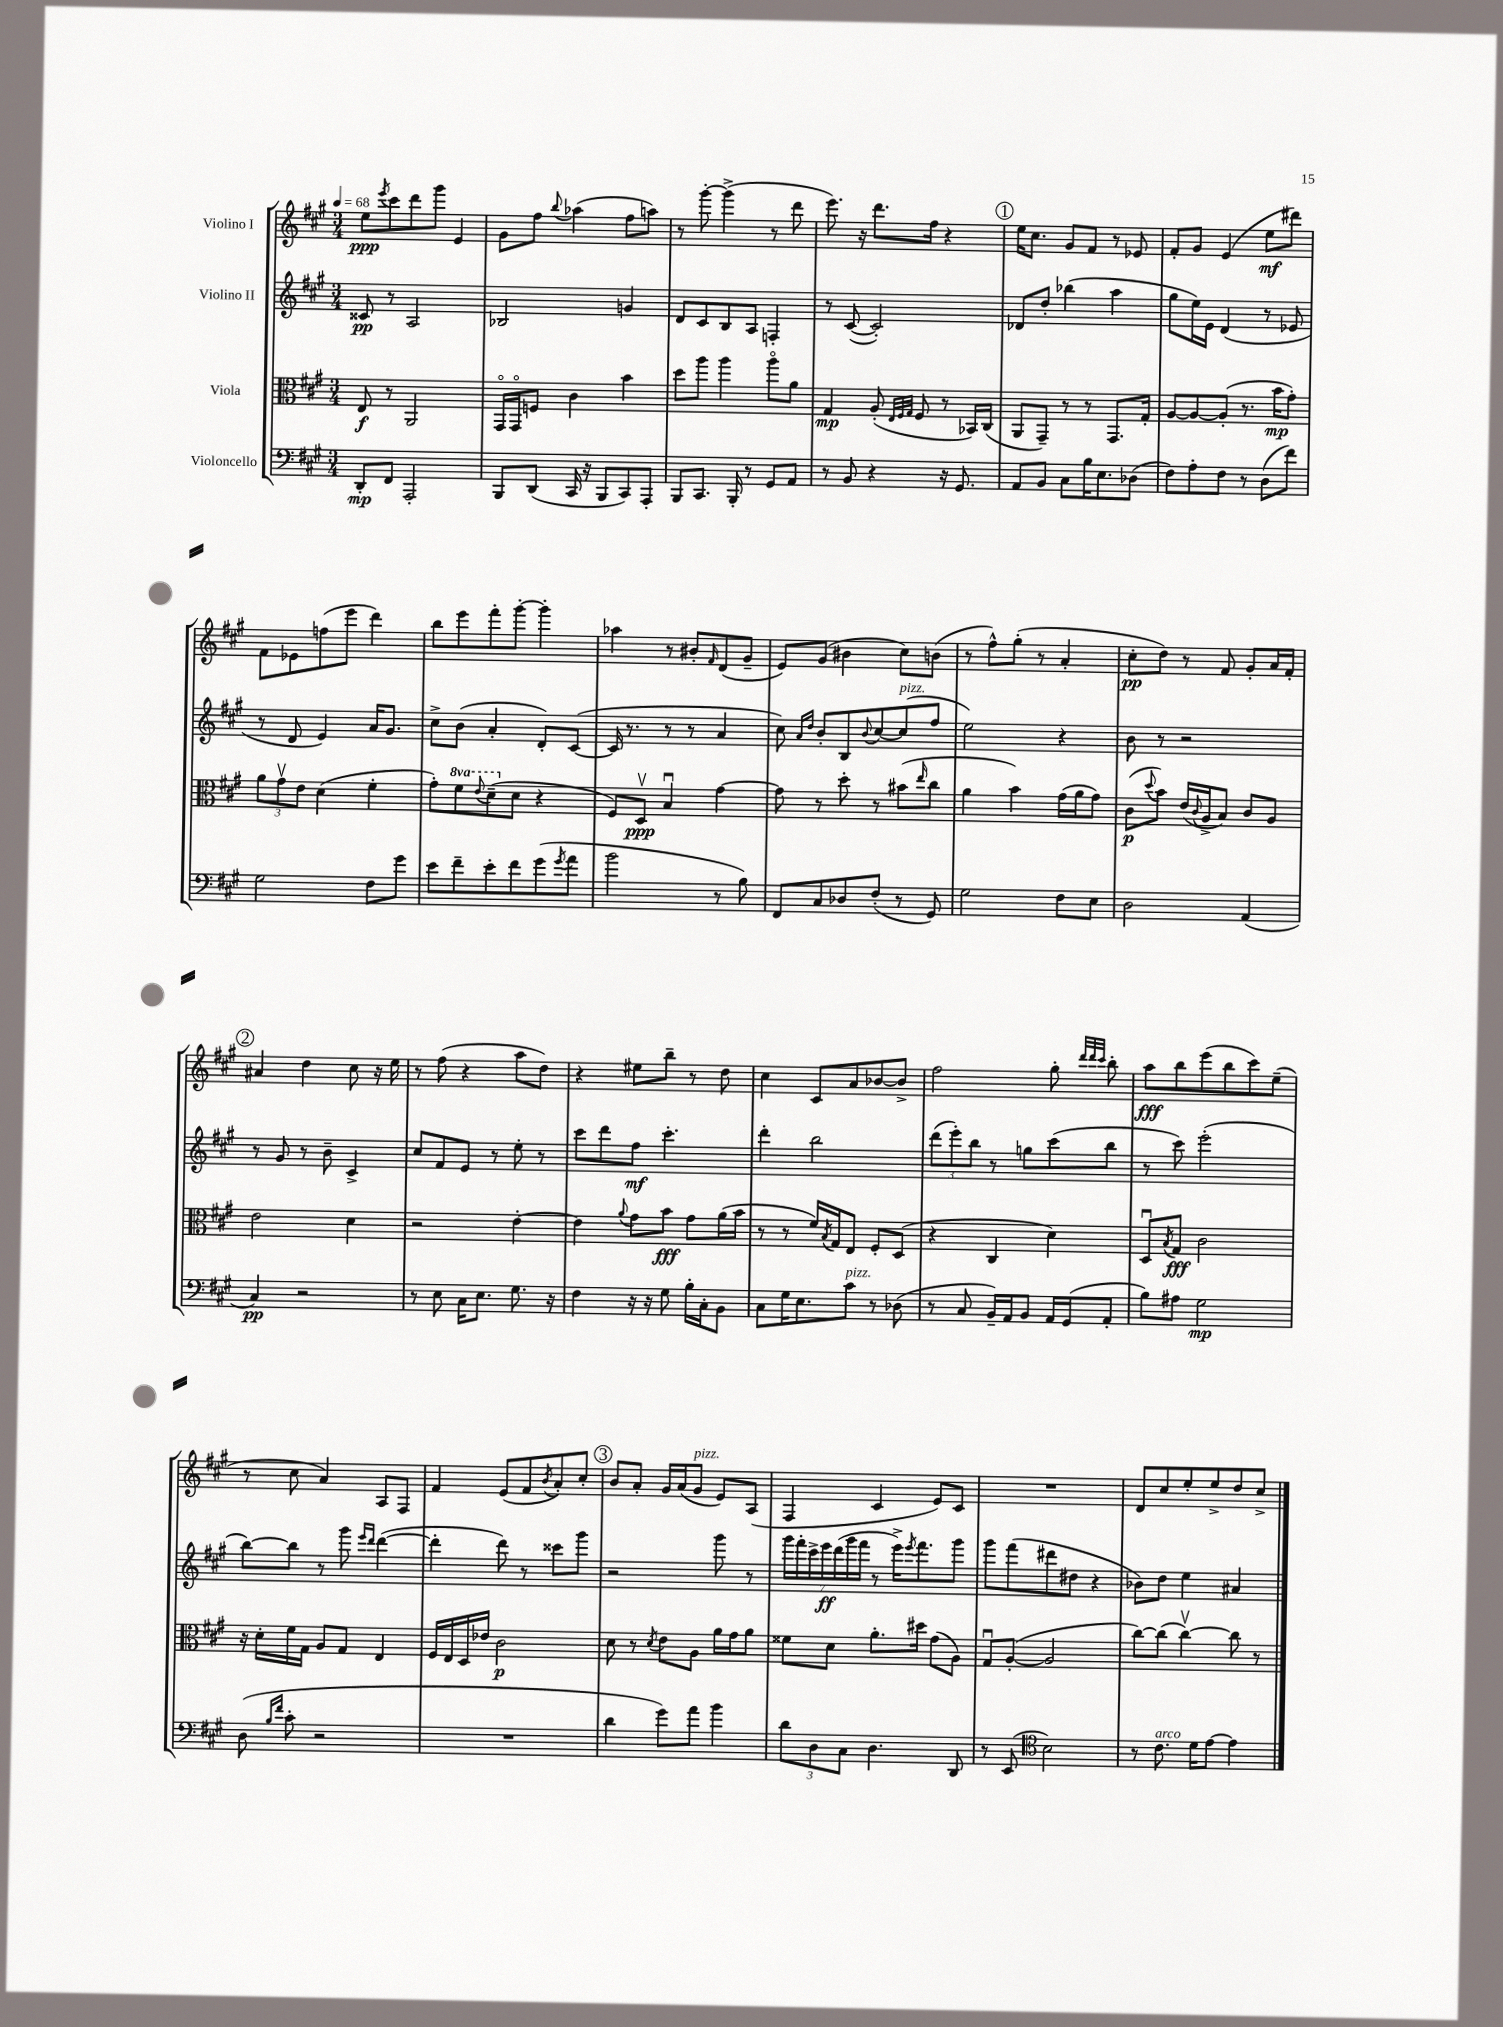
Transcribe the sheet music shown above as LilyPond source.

<<
\new StaffGroup <<
\new Staff = "s0" \with { instrumentName = "Violino I" } {
    \clef treble \key a \major \numericTimeSignature \time 3/4 \tempo 4 = 68
    e''8\ppp \acciaccatura { e'''8 } cis'''8 d'''8 gis'''8 e'4 |
    gis'8 fis''8 \appoggiatura { b''8 } aes''4( fis''8 a''8) |
    r8 gis'''8~-. gis'''4->( r8 d'''8 |
    e'''8.) r16 d'''8. fis''16 r4 |
    \mark \markup { \circle "1" } e''16 cis''8. gis'8 fis'8 r8 ees'8 |
    fis'8-. gis'8 e'4( e''8\mf dis'''8) |
    fis'8 ees'8 f''8( e'''8 d'''4) |
    b''8 e'''8 fis'''8-. gis'''8~-. gis'''4-. |
    aes''4 r8 bis'8-. \grace { fis'16 } d'8( gis'8-- |
    e'8) gis'8( bis'4 cis''8) b'8( |
    r8 fis''8-^) gis''8-.( r8 a'4-. |
    cis''8-.\pp d''8) r8 fis'8 gis'8-. a'16 fis'16-. |
    \mark \markup { \circle "2" } ais'4 d''4 cis''8 r16 e''16 |
    r8 fis''8( r4 a''8 d''8) |
    r4 eis''8 b''8-- r8 d''8 |
    cis''4 cis'8 a'8 bes'8~ bes'8-> |
    fis''2 gis''8-. \grace { d'''32 d'''32 cis'''32 } b''8-. |
    a''8\fff b''8 e'''8( b''8 cis'''8) e''8--( |
    r8 cis''8 a'4) a8 fis8 |
    fis'4 e'8( fis'8 \acciaccatura { b'8 } a'8-.) cis''8-. |
    \mark \markup { \circle "3" } b'8 a'8-. gis'16 a'16( gis'8^\markup { \italic "pizz." } e'8) a8( |
    fis4 cis'4 e'8) cis'8 |
    R2. |
    d'8 cis''8 e''8-. e''8-> d''8 cis''8-> \bar "|." |
}
\new Staff = "s1" \with { instrumentName = "Violino II" } {
    \clef treble \key a \major \numericTimeSignature \time 3/4
    cisis'8\pp r8 a2 |
    bes2 g'4 |
    d'8 cis'8 b8 a8 f4-. |
    r8 cis'8~( cis'2-.) |
    \mark \markup { \circle "1" } des'8 d''8-. bes''4( a''4 |
    gis''8 e''16) e'16 d'4( r8 ees'8 |
    r8 d'8 e'4) a'16 gis'8. |
    cis''8-> b'8( a'4-. d'8-.) cis'8~( |
    cis'16 r8. r8 r8 a'4 |
    cis''8) \grace { a'16 d''16 } b'8-. b8 \appoggiatura { b'8 } cis''8~ cis''8^\markup { \italic "pizz." }( fis''8 |
    e''2) r4 |
    b'8 r8 r2 |
    \mark \markup { \circle "2" } r8 gis'8 r8 b'8-- cis'4-> |
    cis''8 fis'8 e'8 r8 e''8-. r8 |
    cis'''8 d'''8 fis''8\mf cis'''4.-. |
    d'''4-. b''2 |
    \tuplet 3/2 { d'''8( e'''8-.) b''8 } r8 g''8 cis'''8( b''8 |
    r8 cis'''8) e'''2-.( |
    b''8~) b''8 r8 gis'''8 \grace { e'''16 d'''16 } d'''4~( |
    d'''4-. d'''8) r8 cisis'''8 gis'''8 |
    \mark \markup { \circle "3" } r2 gis'''8 r8 |
    \tuplet 7/4 { gis'''16 fis'''16-. cis'''16-> e'''16\ff d'''16( gis'''16 fis'''16 } r8 e'''16->) \acciaccatura { e'''8 } fis'''8. gis'''8 |
    gis'''8 fis'''8( dis'''8 dis''8 r4 |
    bes'8) d''8 e''4 ais'4 \bar "|." |
}
\new Staff = "s2" \with { instrumentName = "Viola" } {
    \clef alto \key a \major \numericTimeSignature \time 3/4 \set Staff.ottavationMarkups = #ottavation-simple-ordinals
    e8\f r8 a,2 |
    gis,16\flageolet gis,16\flageolet f8 cis'4 b'4 |
    d''8 a''8 a''4 a''8\flageolet a'8 |
    gis4\mp a8-.( \grace { e32 fis32 gis32 } fis8 r8 bes,16) cis16( |
    \mark \markup { \circle "1" } a,8 gis,8--) r8 r8 gis,8. gis16-. |
    a8~ a8~ a8-.( r8. b'16\mp gis'8-.) |
    \tuplet 3/2 { a'8 gis'8\upbow e'8 } d'4( fis'4-. |
    gis'8-.) \ottava #1 fis''8 \appoggiatura { e''8 } d''8--( \ottava #0 d'8 r4 |
    fis8) d8\upbow\ppp b4\downbow gis'4~ |
    gis'8 r8 d''8-. r8 bis'8( \grace { e''16 } cis''8 |
    a'4 b'4) gis'16( a'16 gis'8) |
    cis'8\p( \appoggiatura { d''8 } b'8) e'16( \appoggiatura { cis'8 } a16-> b8) cis'8 a8 |
    \mark \markup { \circle "2" } e'2 d'4 |
    r2 e'4~-. |
    e'4 \appoggiatura { a'8 } gis'8 b'8\fff gis'8 a'16( b'16 |
    r8 r8 fis'16) \acciaccatura { b8 } gis16 e8 fis8-. d8( |
    r4 cis4 d'4) |
    d8\downbow \acciaccatura { b8 } gis8\fff cis'2 |
    r16 d'16-. fis'16 gis16 a8 gis8 e4 |
    fis16 e16 d16 ees'16 cis'2\p |
    \mark \markup { \circle "3" } d'8 r8 \acciaccatura { d'8 } e'8 a8 a'16 gis'16 a'8 |
    fisis'8 d'8 a'8.-. dis''16 gis'8( a8) |
    gis8\downbow a8~-.( a2 |
    cis''8~) cis''8( cis''4~\upbow) cis''8 r8 \bar "|." |
}
\new Staff = "s3" \with { instrumentName = "Violoncello" } {
    \clef bass \key a \major \numericTimeSignature \time 3/4
    d,8-.\mp fis,8 a,,2-. |
    b,,8 d,8( cis,16 r16 b,,8 cis,8) a,,8-. |
    b,,8 cis,8. b,,16-. r8 gis,8 a,8 |
    r8 b,8 r4 r16 gis,8. |
    \mark \markup { \circle "1" } a,8 b,8 cis8 b16 e8. des8( |
    fis8) a8-. fis8 r8 d8( fis'8) |
    gis2 fis8 gis'8 |
    e'8 fis'8-- e'8-. fis'8 gis'8( \acciaccatura { gis'8 } a'8 |
    b'2 r8 b8) |
    fis,8 cis8 des8 fis8-.( r8 gis,8) |
    gis2 fis8 e8 |
    d2 a,4( |
    \mark \markup { \circle "2" } cis4\pp) r2 |
    r8 e8 cis16 e8. gis8. r16 |
    fis4 r16 r16 gis8 b16-. cis16-. b,8 |
    cis8 gis16 e8. cis'8^\markup { \italic "pizz." } r8 des8( |
    r8 cis8 b,16--) a,16 b,8 a,16 gis,16( a,8-. |
    b8) ais8 gis2\mp |
    d8( \grace { b16 fis'16 } cis'8-. r2 |
    R2. |
    \mark \markup { \circle "3" } d'4 gis'8) a'8 b'4 |
    \tuplet 3/2 { d'8 d8 cis8 } d4. d,8 |
    r8 e,8( \clef tenor b2) |
    r8 cis'8.^\markup { \italic "arco" } d'16 e'8~ e'4 \bar "|." |
}
>>
>>
\layout { \context { \Score \remove "Bar_number_engraver" } }
